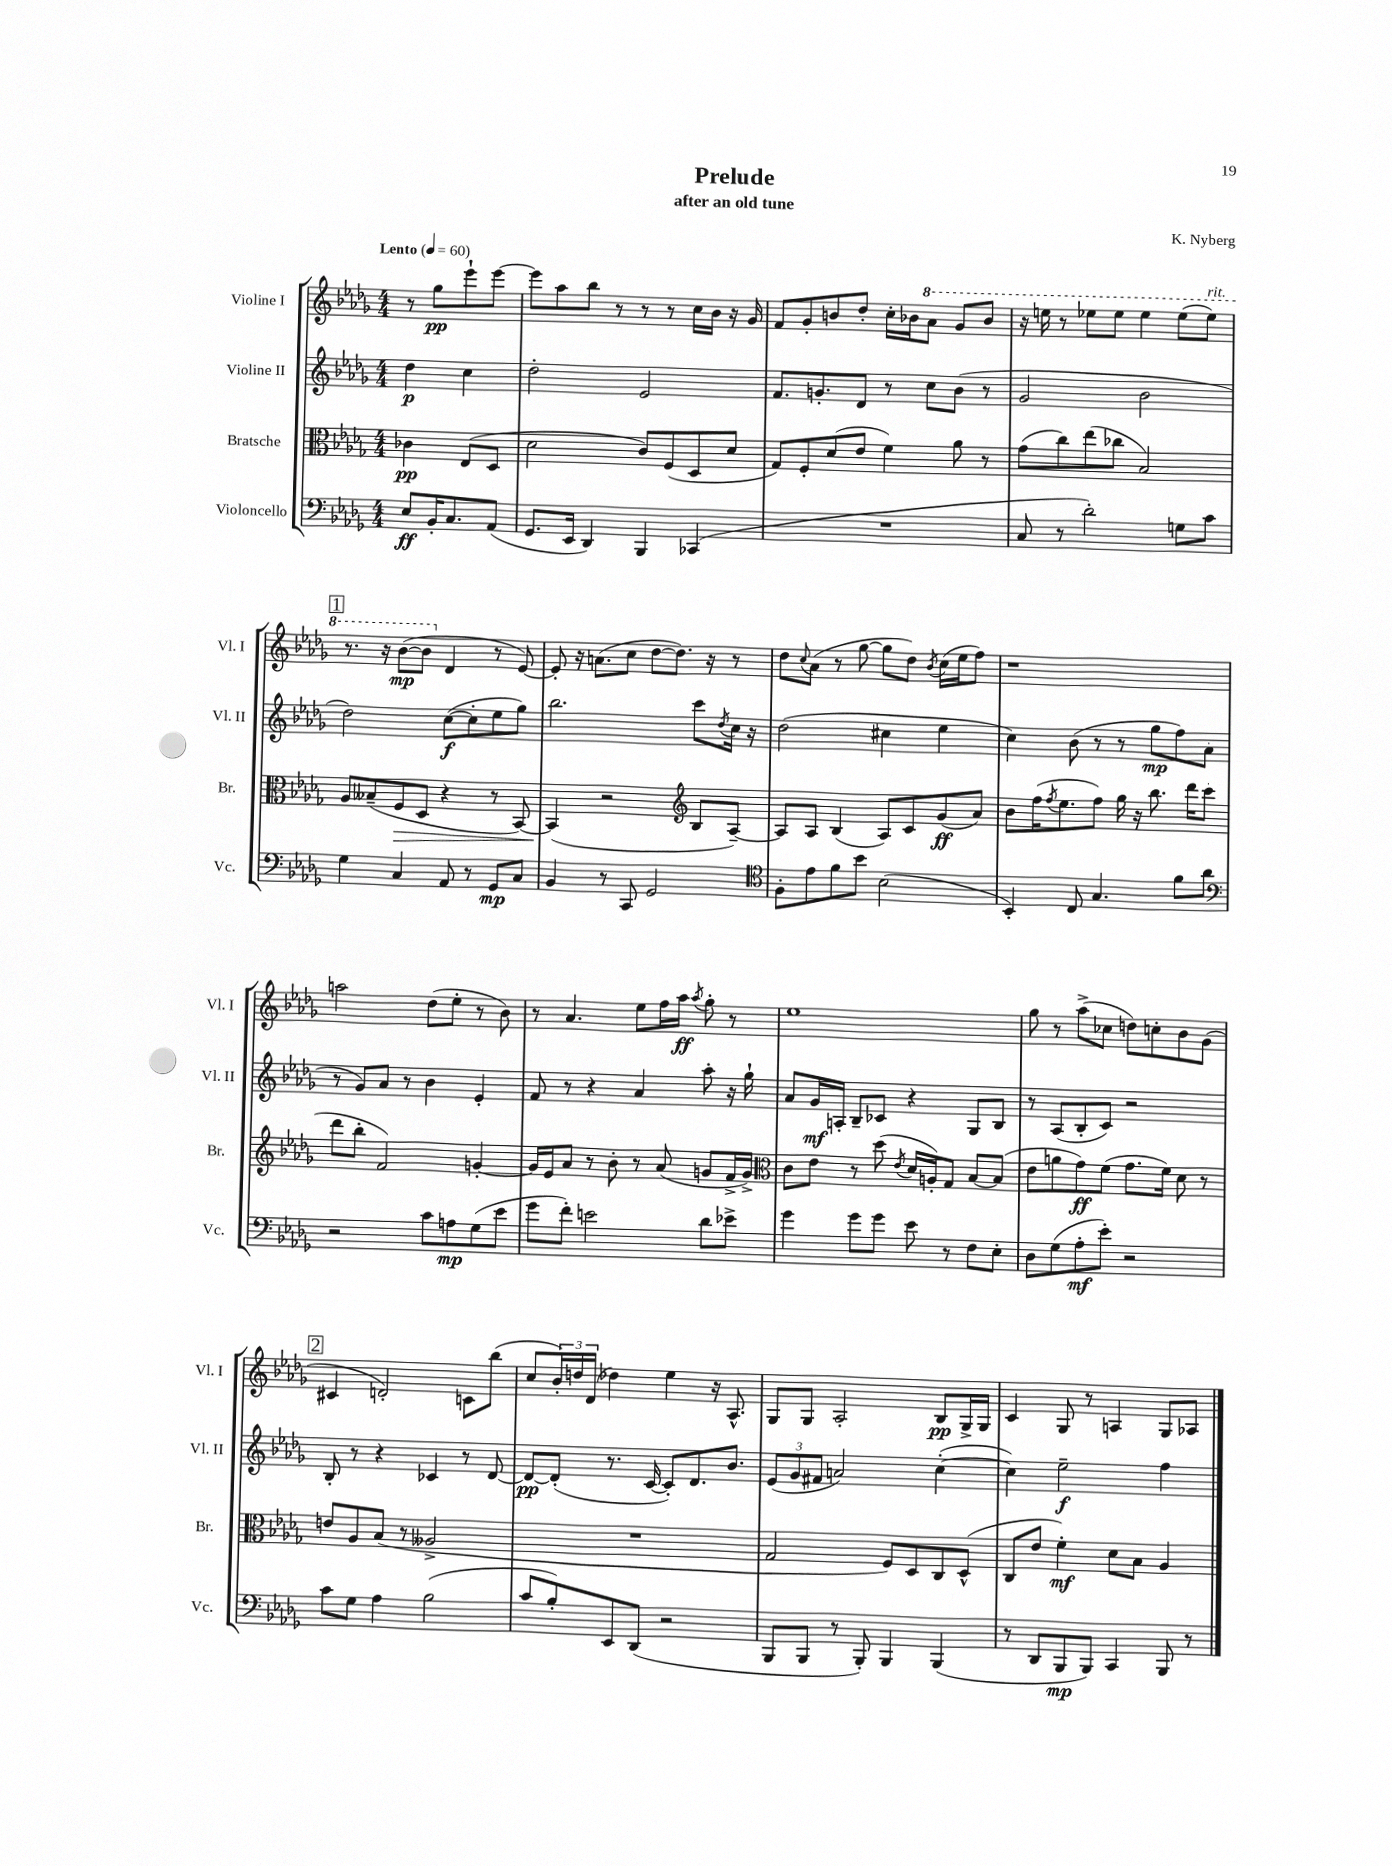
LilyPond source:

\header { title = "Prelude" composer = "K. Nyberg" subtitle = "after an old tune" }
<<
\new StaffGroup <<
\new Staff = "s0" \with { instrumentName = "Violine I" shortInstrumentName = "Vl. I" } {
    \clef treble \key des \major \numericTimeSignature \time 4/4 \partial 2 \tempo "Lento" 4 = 60
    r8 ges''8\pp ees'''8-! ees'''8~ |
    ees'''8 aes''8 bes''8 r8 r8 r8 c''16 bes'16 r16 ges'16 |
    f'8 ges'8-. b'8 des''8-. c''16-. bes'16 \ottava #1 aes''8 ges''8 bes''8 |
    r16 e'''16 r8 ees'''8 ees'''8 ees'''4 ees'''8( ees'''8^\markup { \italic "rit." }) |
    \mark \markup { \box "1" } r8. r16 bes''8~\mp( bes''8 \ottava #0 des'4 r8 ees'8~) |
    ees'8-. r16 a'8.( c''8 des''8~ des''8.) r16 r8 |
    des''8 \appoggiatura { c''8 } aes'8( r8 ges''8~ ges''8 des''8) \acciaccatura { bes'8 } c''16( ees''16 f''8) |
    r1 |
    a''2 des''8( ees''8-. r8 bes'8) |
    r8 aes'4. ees''8 f''16 aes''16\ff \acciaccatura { aes''8 } ges''8-. r8 |
    ees''1 |
    ges''8 r8 aes''8->( ces''8 d''8) c''8-. bes'8 ges'8( |
    \mark \markup { \box "2" } cis'4 d'2-.) c'8 bes''8( |
    c''8 \tuplet 3/2 { bes'16-.) d''16 des'16( } des''4) ees''4 r16 aes8.-^ |
    ges8 ges8 aes2-. bes8\pp ges16-> ges16 |
    c'4 ges8 r8 a4 ges8 aes8 \bar "|." |
}
\new Staff = "s1" \with { instrumentName = "Violine II" shortInstrumentName = "Vl. II" } {
    \clef treble \key des \major \numericTimeSignature \time 4/4 \partial 2
    des''4\p c''4 |
    des''2-. ees'2 |
    f'8. g'8.-. des'8 r8 c''8 bes'8( r8 |
    ges'2 bes'2 |
    \mark \markup { \box "1" } des''2) c''8~\f( c''8-. ees''8 ges''8) |
    bes''2. c'''8 \acciaccatura { des''8 } c''16 r16 |
    des''2( cis''4 ees''4 |
    c''4) bes'8( r8 r8 ges''8\mp f''8) aes'8( |
    r8 ges'8) aes'8 r8 bes'4 ees'4-. |
    f'8 r8 r4 aes'4 aes''8-. r16 ges''16-! |
    aes'8 ges'16\mf a16-. bes8-- ces'8 r4 ges8 bes8 |
    r8 aes8( bes8-. c'8) r2 |
    \mark \markup { \box "2" } bes8-. r8 r4 ces'4 r8 des'8~ |
    des'8~\pp des'8-.( r8. c'16~ c'8-.) des'8. bes'8. |
    \tuplet 3/2 { ees'8( ges'8 fis'8 } a'2) c''4~-.( |
    c''4) ees''2--\f f''4 \bar "|." |
}
\new Staff = "s2" \with { instrumentName = "Bratsche" shortInstrumentName = "Br." } {
    \clef alto \key des \major \numericTimeSignature \time 4/4 \partial 2
    ces'4\pp ees8( des8 |
    des'2 c'8) f8( des8 des'8 |
    ges8) f8-. des'8( ees'8 f'4) aes'8 r8 |
    ges'8( c''8) ees''8( ces''8 bes2) |
    \mark \markup { \box "1" } aes8 beses8--( f8\> des8 r4 r8 bes,8~) |
    bes,4\!( r2 \clef treble bes8 aes8~--) |
    aes8 aes8 bes4( aes8) c'8 ges'8\ff( aes'8) |
    bes'8 f''16( \acciaccatura { f''8 } ees''8. f''8) ges''16 r16 bes''8. des'''16 c'''8( |
    des'''8 bes''8-. f'2) g'4~-. |
    g'16 ees'16 aes'8 r8 bes'8-. r8 aes'8( g'8 f'16-> g'16->) |
    \clef alto c'8 ees'8 r8 des''8( \acciaccatura { ees'8 } des'16 a16-.) ges8 bes8~ bes8( |
    ees'8 a'8 ges'8\ff) f'8( ges'8. f'16) des'8 r8 |
    \mark \markup { \box "2" } e'8 aes8 bes8( r8 aeses2-> |
    R1 |
    ges2 f8) des8 c8 des8-^( |
    c8 ees'8 f'4-.\mf) des'8 bes8 aes4 \bar "|." |
}
\new Staff = "s3" \with { instrumentName = "Violoncello" shortInstrumentName = "Vc." } {
    \clef bass \key des \major \numericTimeSignature \time 4/4 \partial 2
    ees8\ff bes,16-. c8. aes,8( |
    ges,8. ees,16 des,4) bes,,4 ces,4( |
    R1 |
    c8 r8 des'2-.) g8 c'8 |
    \mark \markup { \box "1" } ges4 c4 aes,8 r8 ges,8\mp c8 |
    bes,4 r8 c,8 ges,2 |
    \clef tenor f8-. ees'8 f'8 bes'8 bes2( |
    bes,4-.) c8 ges4. f'8 aes'8 |
    \clef bass r2 c'8 a8\mp ges8( ees'8 |
    ges'8 f'8-.) e'2 des'8 ees'8-> |
    ges'4 ges'8 ges'8 ees'8 r8 f8 ees8-. |
    des8 ges8( aes8-.\mf ees'8-.) r2 |
    \mark \markup { \box "2" } c'8 ges8 aes4 bes2( |
    c'8 bes8-.) ees,8 des,8( r2 |
    bes,,8 bes,,8 r8 bes,,8-.) bes,,4 bes,,4( |
    r8 des,8 bes,,8\mp bes,,8) c,4 bes,,8 r8 \bar "|." |
}
>>
>>
\layout { \context { \Score \remove "Bar_number_engraver" } }
